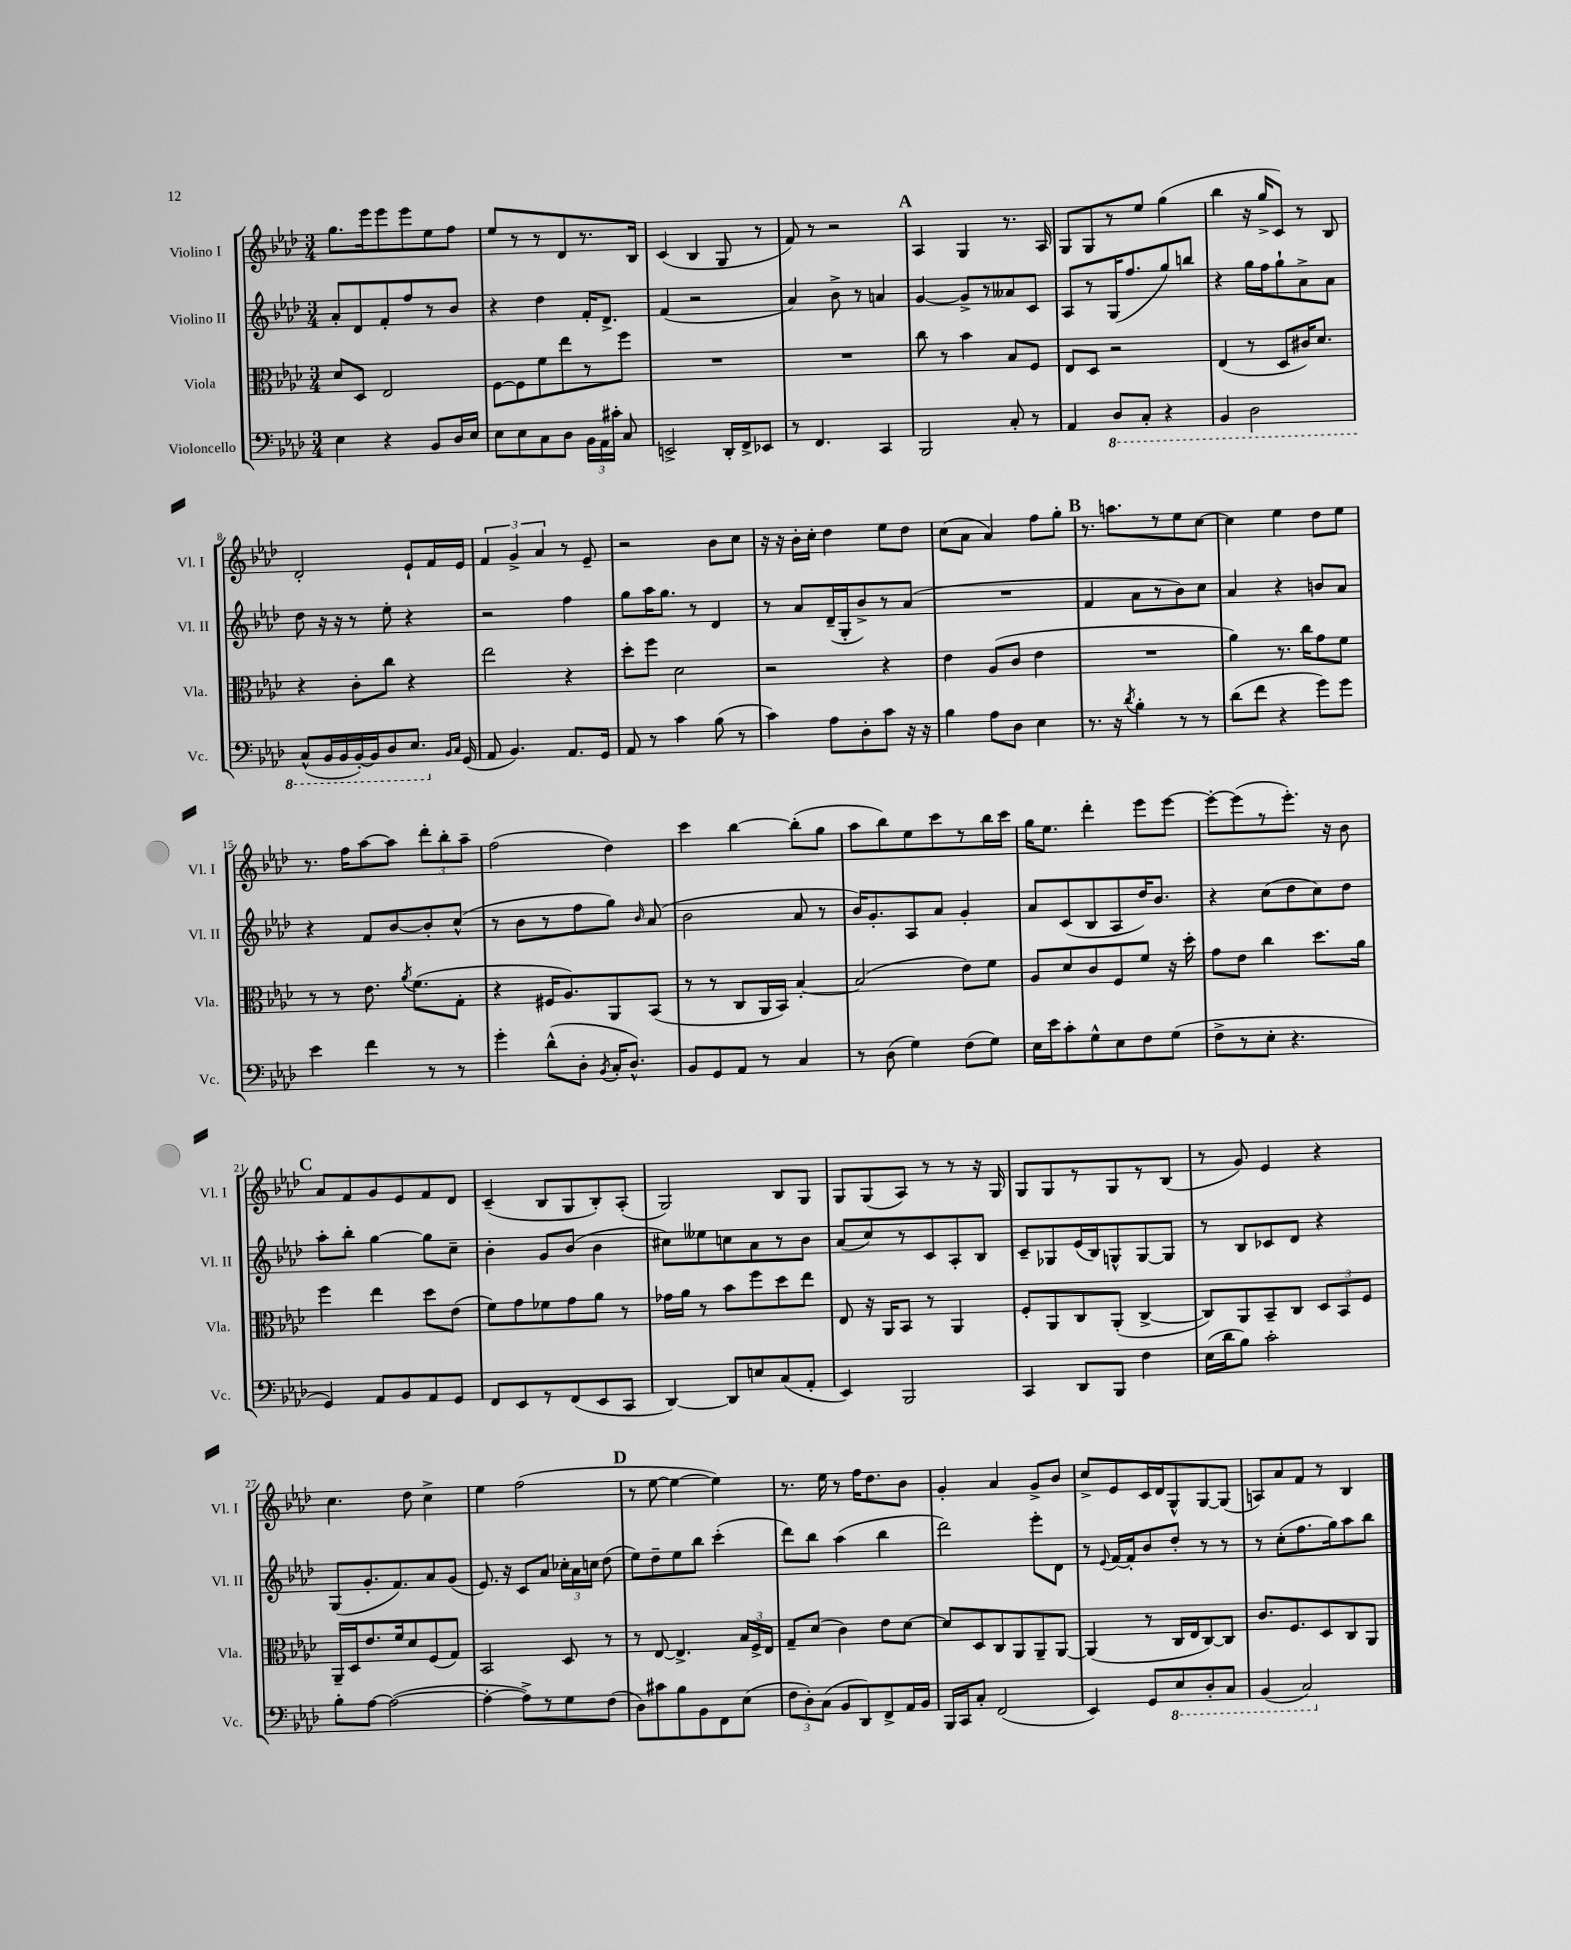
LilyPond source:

<<
\new StaffGroup <<
\new Staff = "s0" \with { instrumentName = "Violino I" shortInstrumentName = "Vl. I" } {
    \clef treble \key aes \major \numericTimeSignature \time 3/4
    \autoBeamOff g''8.[ ees'''16 ees'''8 ees'''8 ees''8 f''8] |
    ees''8[ r8 r8 des'8 r8. bes16] |
    c'4( bes4 g8 r8 |
    f'8) r8 r2 |
    \mark \markup { \bold "A" } aes4 g4 r8. aes16 |
    g8[ g8 r8 ees''8] g''4( |
    bes''4 r16 g''16[-> c'8]) r8 bes8 |
    des'2-. ees'8[-! f'16 ees'16] |
    \tuplet 3/2 { f'4 g'4-> aes'4 } r8 ees'8-- |
    r2 bes'8[ c''8] |
    r16 r16 bes'16[-. c''16]-. des''4 ees''8[ des''8] |
    c''8[( aes'8] aes'4) f''8[ g''8]-. |
    \mark \markup { \bold "B" } r8. a''8.[ r8 ees''8 c''8]~ |
    c''4 ees''4 des''8[ ees''8] |
    r8. f''16[ aes''8~ aes''8] \tuplet 3/2 { des'''8[-. bes''8-. aes''8]-- } |
    f''2( des''4) |
    c'''4 bes''4~ bes''8[-.( g''8] |
    aes''8[ bes''8) ees''8 c'''8 r8 bes''16 c'''16] |
    g''16[ ees''8.] des'''4-. ees'''8[ ees'''8]~ |
    ees'''8[~-. ees'''8( r8 ees'''8.]-.) r16 bes'8 |
    \mark \markup { \bold "C" } aes'8[ f'8 g'8 ees'8 f'8 des'8] |
    c'4--( bes8[ g8 bes8-.) aes8]-.( |
    g2) bes8[ g8] |
    g8[ g8( aes8]) r8 r8 r16 g16 |
    g8[ g8 r8 g8 r8 bes8]( |
    r8 g'8) ees'4 r4 |
    c''4. des''8 c''4-> |
    ees''4 f''2( |
    \mark \markup { \bold "D" } r8 ees''8~ ees''4~ ees''4) |
    r8. ees''16 r8 f''16[ des''8. bes'8] |
    g'4-. aes'4 g'8[-> bes'8] |
    c''8[-> ees'8 c'16 des'16 g8-^ g8~ g8]( |
    a8[) aes'8 f'8] r8 bes4 \bar "|." |
}
\new Staff = "s1" \with { instrumentName = "Violino II" shortInstrumentName = "Vl. II" } {
    \clef treble \key aes \major \numericTimeSignature \time 3/4
    \autoBeamOff aes'8[-. des'8 f'8-. f''8 r8 bes'8] |
    r4 des''4 f'16[-. des'8.]-> |
    f'4( r2 |
    aes'4) bes'8-> r8 a'4 |
    \mark \markup { \bold "A" } g'4~ g'8[-> r8 aeses'8 c'8] |
    aes8[ r8 g16( f''8. g''8) b''8] |
    r4 g''16[ f''16 g''8-! aes'8-> aes'8] |
    des''8 r16 r16 r8 ees''8-. r4 |
    r2 f''4 |
    g''8[ aes''16 g''8.] r8 des'4 |
    r8 aes'8[ des'16--( g16-. bes'8->) r8 aes'8]( |
    R2. |
    \mark \markup { \bold "B" } f'4 aes'8[ r8 bes'8) c''8] |
    aes'4 r4 b'8[ aes'8] |
    r4 f'8[ bes'8~ bes'8-. c''8]-^( |
    r8 bes'8[ r8 f''8 g''8]) \grace { bes'16 } aes'8( |
    bes'2 aes'8 r8 |
    bes'16[) g'8.-. aes8 aes'8] g'4-. |
    aes'8[ c'8( bes8 aes8 des''16) bes'8.] |
    r4 c''8[( des''8 c''8) des''8] |
    \mark \markup { \bold "C" } aes''8[-. bes''8]-. g''4~ g''8[ c''8]-- |
    bes'4-. g'8[ bes'8]( bes'4 |
    cis''8[) eeses''8 c''8 aes'8 r8 bes'8] |
    aes'8[( c''8) r8 c'8 aes8-. bes8] |
    c'8[-- ges8 ees'16( bes16) g8-^ g8~ g8] |
    r8 bes8[ ces'8 des'8] r4 |
    g8[( g'8.-. f'8.) aes'8 g'8]( |
    ees'8.) r16 c'8[ aes'8] \tuplet 3/2 { ces''16[-. aes'16 c''16] } des''8( |
    \mark \markup { \bold "D" } ees''8[) des''8-- ees''8 bes''8] c'''4-.( |
    des'''8[) bes''8] aes''4( bes''4 |
    des'''2) ees'''8[-. des'8] |
    r8 \appoggiatura { ees'8 } f'16[~ f'16-. bes'8 des''8]-. r8 r8 |
    r8 c''8[-.( f''8. g''16) aes''8 bes''8] \bar "|." |
}
\new Staff = "s2" \with { instrumentName = "Viola" shortInstrumentName = "Vla." } {
    \clef alto \key aes \major \numericTimeSignature \time 3/4
    \autoBeamOff des'8[ des8] ees2 |
    f8[~ f8 f'8 ees''8 r8 f''8] |
    R2. |
    R2. |
    \mark \markup { \bold "A" } c''8 r8 bes'4 bes8[ f8] |
    ees8[ des8] r2 |
    ees4( r8 des8[ cis'16) des'8.] |
    r4 c'8[-. c''8] r4 |
    ees''2 r4 |
    des''8[-. f''8] des'2 |
    r2 r4 |
    ees'4 aes8[( c'8] ees'4 |
    \mark \markup { \bold "B" } R2. |
    aes'4) r8. c''16[ g'8 f'8] |
    r8 r8 ees'8. \acciaccatura { aes'8 } f'8.[( g8]-. |
    r4 fis16[ aes8.) aes,8 bes,8]( |
    r8 r8 c8[ aes,16 bes,16]) bes4~-. |
    bes2( ees'8[) f'8] |
    aes8[ des'8 c'8 f8 f'8] r16 des''16-. |
    g'8[ ees'8] c''4 des''8.[ aes'16] |
    \mark \markup { \bold "C" } f''4 ees''4 des''8[ ees'8]( |
    f'8[) g'8 fes'8 g'8 aes'8] r8 |
    ges'16[ aes'16] r8 bes'8[ f''8 des''8 ees''8] |
    ees8 r16 aes,16[ bes,8] r8 aes,4 |
    f8[-. aes,8 c8 aes,8]-.( c4~-> |
    c8[) aes,8 bes,8-- c8] \tuplet 3/2 { des8[ bes,8 f8] } |
    aes,16[-- des16 ees'8. f'16 des'8 f8( g8]) |
    bes,2 des8 r8 |
    \mark \markup { \bold "D" } r8 ees8~ ees4.-> \tuplet 3/2 { bes16[ f16-> ees16] } |
    g8[-- des'8]( c'4) ees'8[ des'8]~ |
    des'8[ des8 c8 aes,8 aes,8-- aes,8]~ |
    aes,4( r8 c16[ ees16 c8~) c8] |
    c'8.[ f8. des8 c8 aes,8] \bar "|." |
}
\new Staff = "s3" \with { instrumentName = "Violoncello" shortInstrumentName = "Vc." } {
    \clef bass \key aes \major \numericTimeSignature \time 3/4
    \autoBeamOff ees4 r4 bes,8[ des16 ees16] |
    ees8[ ees8 c8 des8] \tuplet 3/2 { bes,16[ aes,16 cis'16]-. } c8 |
    e,2-> des,16[-. f,16-> ees,8] |
    r8 f,4. c,4 |
    \mark \markup { \bold "A" } bes,,2 c8-. r8 |
    aes,4 \ottava #-1 des,8[ c,8]-. r4 |
    bes,,4 des,2 |
    c,8[-^( bes,,16 bes,,16 bes,,16~-.) bes,,16 des,8 ees,8.] \ottava #0 \grace { bes,16[ c16] } g,16( |
    aes,8 bes,4.) aes,8.[ g,16] |
    aes,8 r8 c'4 bes8( r8 |
    c'4) aes8[ des8-. c'8] r16 r16 |
    bes4 aes8[ des8] ees4 |
    \mark \markup { \bold "B" } r8. r16 \acciaccatura { des'8 } bes4-. r8 r8 |
    des'8[( f'8] r4 g'8[) g'8] |
    ees'4 f'4 r8 r8 |
    g'4-. des'8[-^( des8]-. \acciaccatura { bes,8 } c16[-. des8.]-^) |
    bes,8[ g,8 aes,8] r8 c4 |
    r8 des8( g4) f8[( g8]) |
    ees16[ ees'16 c'8-. g8-^ ees8 f8 g8]( |
    f8[-> r8 ees8]-. r4. |
    \mark \markup { \bold "C" } g,4) aes,8[ bes,8 aes,8 g,8] |
    f,8[ ees,8 r8 f,8( ees,8 c,8] |
    des,4~) des,8[ e8 c8( aes,8]-. |
    ees,4) bes,,2 |
    c,4 des,8[ bes,,8] f4 |
    ees16[( des'16 bes8]) c'2-. |
    bes8[-. aes8]~ aes2~( |
    aes4~-. aes8[->) r8 g8 f8]( |
    \mark \markup { \bold "D" } des8[) cis'8 bes8 bes,8 f,8 ees8]( |
    \tuplet 3/2 { f8[ des8-.) c8]( } bes,8[ des,8) f,8-> aes,16 bes,16] |
    bes,,16[ c,16 c8]-. f,2( |
    ees,4) g,8[ \ottava #-1 ees,8 des,8-. c,8] |
    bes,,4( c,2) \ottava #0 \bar "|." |
}
>>
>>
